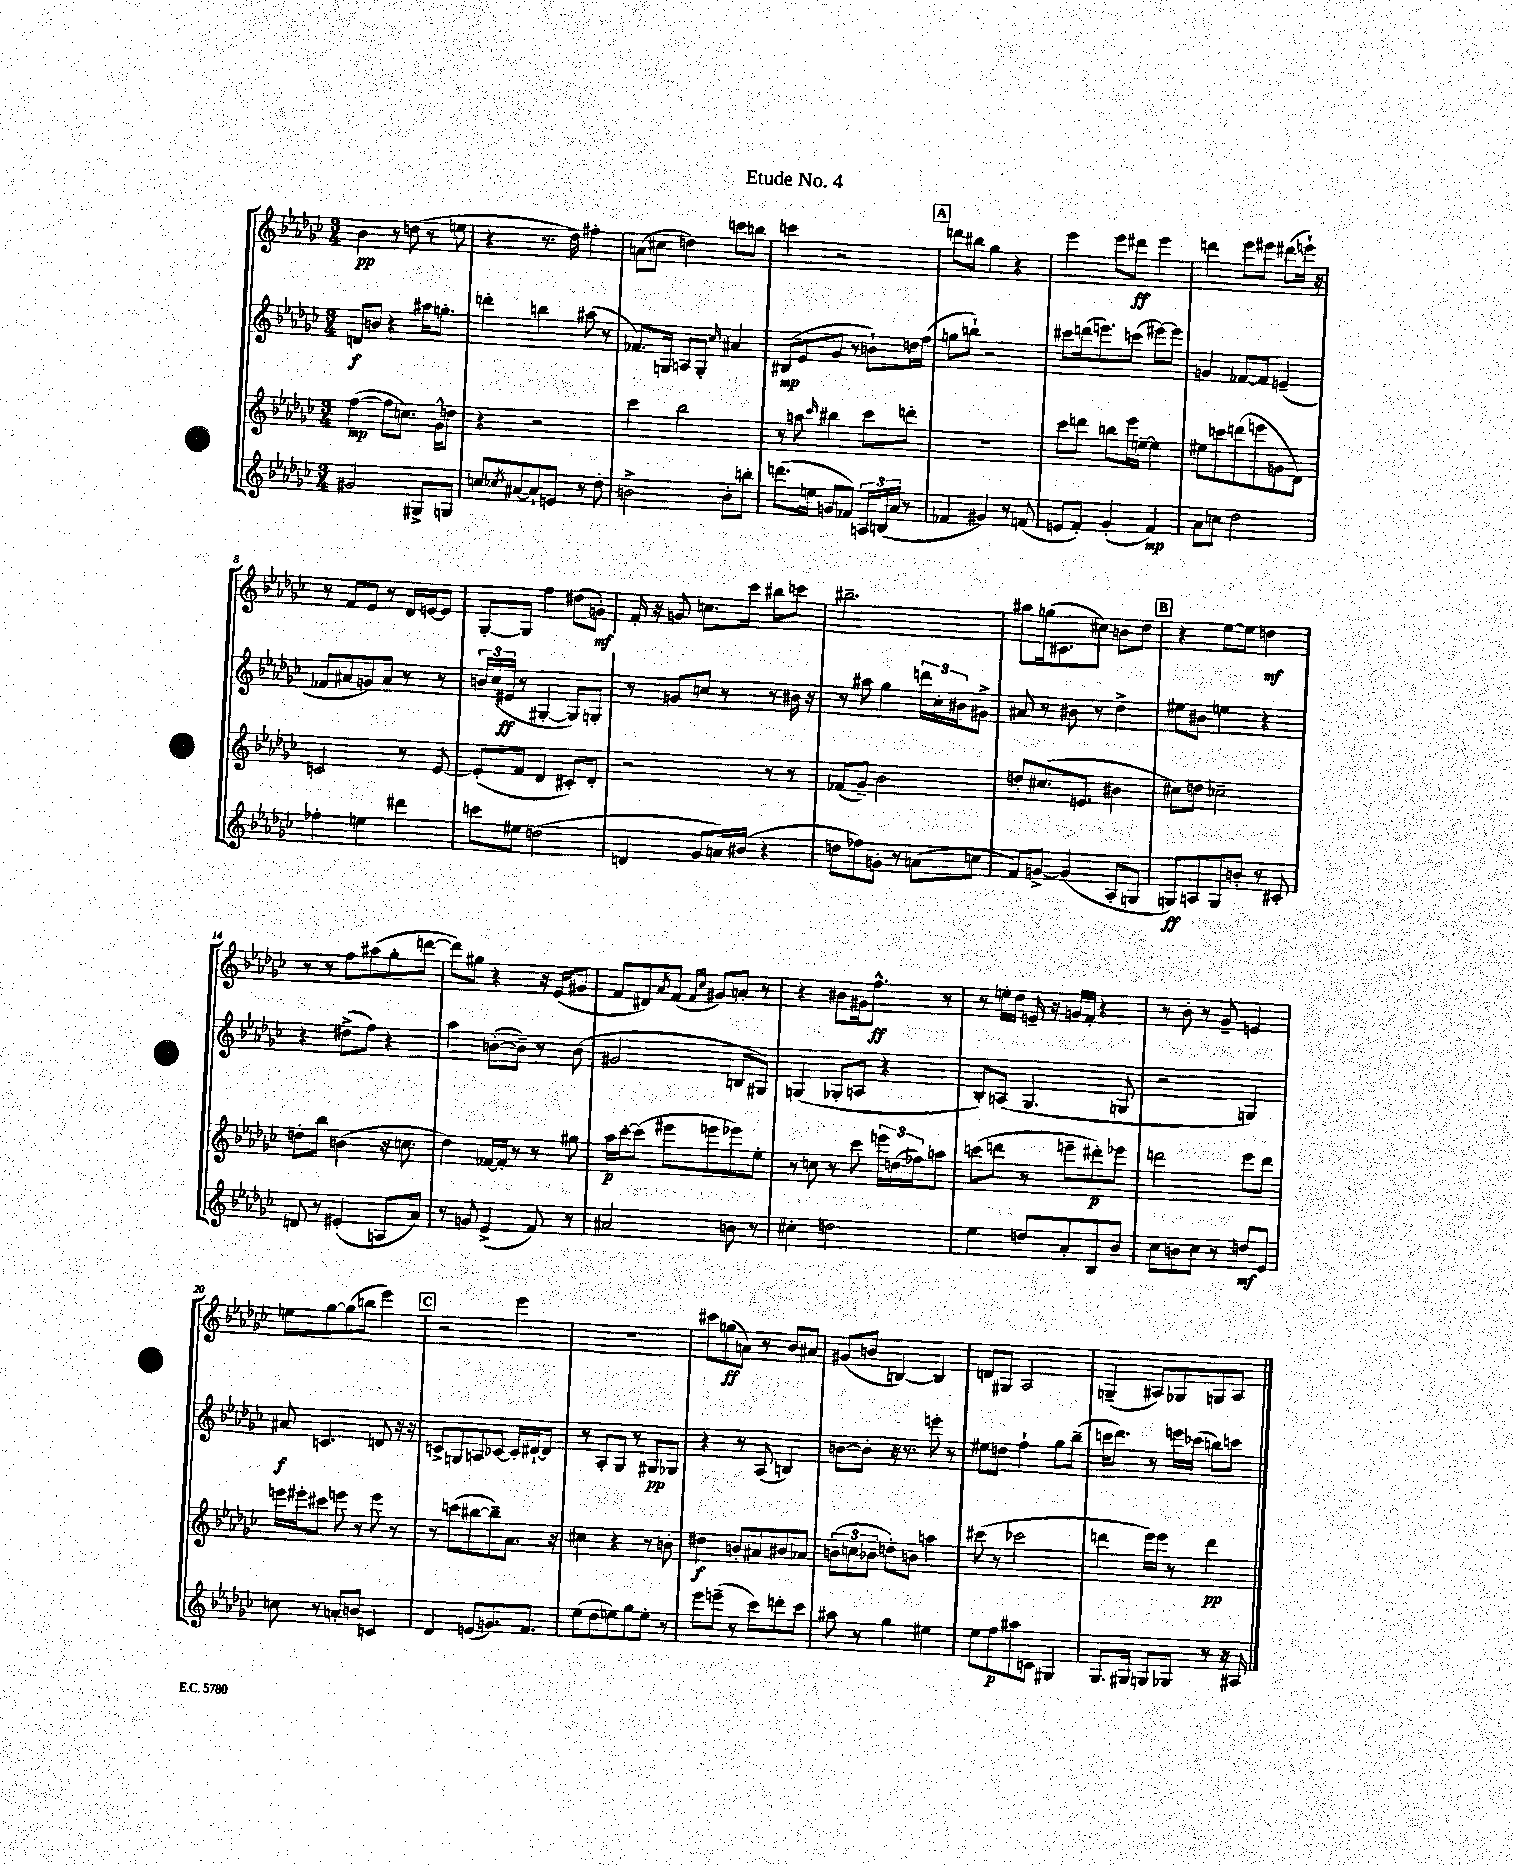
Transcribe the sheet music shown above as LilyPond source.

\header { title = "Etude No. 4" }
<<
\new StaffGroup <<
\new Staff = "s0" {
    \clef treble \key ges \major \numericTimeSignature \time 3/4
    bes'4\pp r8 d''8( r8 e''8 |
    r4 r8. des''16) fis''4-. |
    a'8( cis''8 d''4) c'''8 b''8 |
    c'''4 r2 |
    \mark \markup { \box "A" } d'''8 bis''8 ges''4 r4 |
    ees'''4 ees'''8 dis'''8\ff ees'''4 |
    d'''4 ees'''8 eis'''8 dis'''8( e'''16-!) r16 |
    r8 f'8 ees'8 r8 des'16 e'16~ e'8 |
    ges8~-. ges8 f''4 dis''8( g'8-.\mf) |
    f'16-. r16 g'8 c''8. ces'''16 bis''8 c'''8 |
    bis''2.-- |
    ais''8 g''16( cis'8. cis''8) b'8 des''8 |
    \mark \markup { \box "B" } r4 ees''8~ ees''8 d''4\mf |
    r8 r8 f''8 ais''8( ges''8-. d'''8~ |
    d'''8) gis''8 r4 r16 ees'16( gis'8 |
    f'8 dis'8) \acciaccatura { aes'8 } f'8( \grace { f'16 ces''16 } gis'8) a'8-. r8 |
    r4 bis'8 gis'16 f''8.-^\ff r8 |
    r8 e''16-. des''16 e'16-- r16 g'16 f'16-. r4 |
    r8 bes'8-. r8 ges'8-- e'4 |
    e''8 ges''8~ ges''8( b''8 ees'''4) |
    \mark \markup { \box "C" } r2 ees'''4 |
    R2. |
    cis'''8 g''8\ff( a'8) r8 bes'8 ais'8 |
    gis'8( b'8 b4~) b4 |
    d'8 gis8 aes2 |
    g4--( ais8) ges8 g8 ais8 \bar "|." |
}
\new Staff = "s1" {
    \clef treble \key ges \major \numericTimeSignature \time 3/4
    d'8\f b'8 r4 ais''16 g''8.-. |
    d'''4-. b''4 ais''8( r8 |
    fes'8.) g16 a8 g8-. \grace { ces''16 } ais'4 |
    bis8\mp( ees'8 ges'8 r8 b'8-!) d''16 f''16( |
    \mark \markup { \box "A" } g''8 b''8-!) r2 |
    cis'''8 d'''16( e'''8.) c'''8( eis'''8~) eis'''8 |
    g'4 fes'8~ fes'8 e'4--( |
    fes'8 ais'8 g'8) ais'8 r8 r8 |
    \tuplet 3/2 { b'16 ces''16( eis'16\ff } r8 gis4~-. gis8) g8-. |
    r8 g'8 c''8 r8 r8 bis'16 r16 |
    r8 ais''8 ges''4 \tuplet 3/2 { d'''16 ces''16-. bis'16 } gis'8-> |
    ais'8 r8 bis'8 r8 des''4-> |
    \mark \markup { \box "B" } eis''8 bis'8 e''4 r4 |
    r4 dis''8->( f''8) r4 |
    aes''4 b'8~-.( b'8--) r8 b'8( |
    gis'2 b8 gis8) |
    g4( ges8-. a8 r4 |
    bes8-.) a8( ges4. g8 |
    r2 g4) |
    ais'8\f c'4. d'8 r16 r16 |
    \mark \markup { \box "C" } c'8-> g8 a8 ces'8~ ces'16-. dis'16~-! dis'8 |
    r8 aes8-. ges8 r8 gis8\pp ges8 |
    r4 r8 aes8( b4) |
    b'8~ b'8-. r16 r8. e'''8-. r8 |
    eis''8 d''8 f''4-! ges''8 bes''8--( |
    c'''16 des'''8.) r8 e'''16 ces'''16( b''8) c'''8 \bar "|." |
}
\new Staff = "s2" {
    \clef treble \key ges \major \numericTimeSignature \time 3/4
    f''4~\mp( f''8 c''8.) ges'16-^ d''8 |
    r4 r2 |
    ces'''4 bes''2 |
    r8 a''8 \grace { ces'''16 } bis''4 ces'''8 d'''8-. |
    \mark \markup { \box "A" } R2. |
    ces'''8 d'''8 b''8 ees'''16 e''16~-- e''4 |
    eis''8 c'''8 d'''8( e'''8 g'8 des'8) |
    c'2 r8 ees'8~ |
    ees'8-.( f'8 des'4 cis'8-.) des'8-. |
    r2 r8 r8 |
    fes'8( ges'8--) bes'2 |
    d''8-. cis''8.( e'8. bis'4 |
    \mark \markup { \box "B" } cis''8) d''8 ces''2-- |
    d''8-. bes''8 b'4( r16 c''8. |
    des''4) fes'16~ fes'16-. r8 r8 gis''8 |
    aes''16\p ces'''16~-. ces'''8( eis'''8 e'''8 ees'''8) ees''8-. |
    r8 c''8 r8 ces'''8 \tuplet 3/2 { e'''16 d''16( fes''16) } a''8 |
    c'''8( d'''8 r8 e'''8-- dis'''8-.\p) ees'''8 |
    d'''2 ees'''8 d'''8 |
    e'''16 eis'''16-. cis'''8 e'''8 r8 e'''8 r8 |
    \mark \markup { \box "C" } r8 c'''8( bis''8~ bis''8--) aes'8. r16 |
    cis''4 r4 r8 b'8-. |
    dis''4\f b'8-. ais'8 bis'8 aes'8 |
    \tuplet 3/2 { b'8( c''8 bes'8 } d''8-.) b'8 a''4 |
    cis'''8( r8 ces'''2 |
    d'''4 ees'''16) ees'''16 r8 d'''4\pp \bar "|." |
}
\new Staff = "s3" {
    \clef treble \key ges \major \numericTimeSignature \time 3/4
    gis'2 gis8-> g8 |
    c''8 \acciaccatura { ces''8 } ais'8~ ais'8-! e'8 r8 des''8-. |
    b'2-> b'8-. b''8-. |
    d'''8.( e''16 g'8 fes'8) \tuplet 3/2 { a16 b16( aes'16 } r8 |
    \mark \markup { \box "A" } fes'4 gis'4) r8 f'8( |
    e'8 f'8-.) ges'4-.( f'4\mp) |
    aes'8 c''8 des''2 |
    fes''4-. e''4 dis'''4 |
    c'''8 eis''8 d''2( |
    d'4 ges'8 a'16) bis'16( r4 |
    d''8 fes''8) g'8-. r8 a'8( c''8 |
    f'8) g'8~-> g'4( aes8-. g8 |
    \mark \markup { \box "B" } g8\ff) a8 g8 b'8-. r8 cis'8-. |
    d'8 r8 eis'4-.( a8 aes'8) |
    r8 g'8 ees'4->( f'8) r8 |
    ais'2 b'8 r8 |
    cis''4-. d''2 |
    ees''4 d''8 aes'8-. bes8 bes'8 |
    ces''8 b'8 ces''8 r8 d''8\mf ees'8 |
    c''8 r8 a'8-. b'8 c'4 |
    \mark \markup { \box "C" } des'4 e'8( g'8.) f'8. |
    ees''8( des''8 e''8) ges''8 e''8-. r8 |
    ees'''8 e'''8--( r8 ces'''8) d'''8-. ces'''8 |
    ais''8 r8 ges''4 eis''4 |
    ees''8 f''8\p ais''8 c'8 gis4 |
    ges8. gis16 g8 ges8 r8 r16 ais16 \bar "|." |
}
>>
>>
